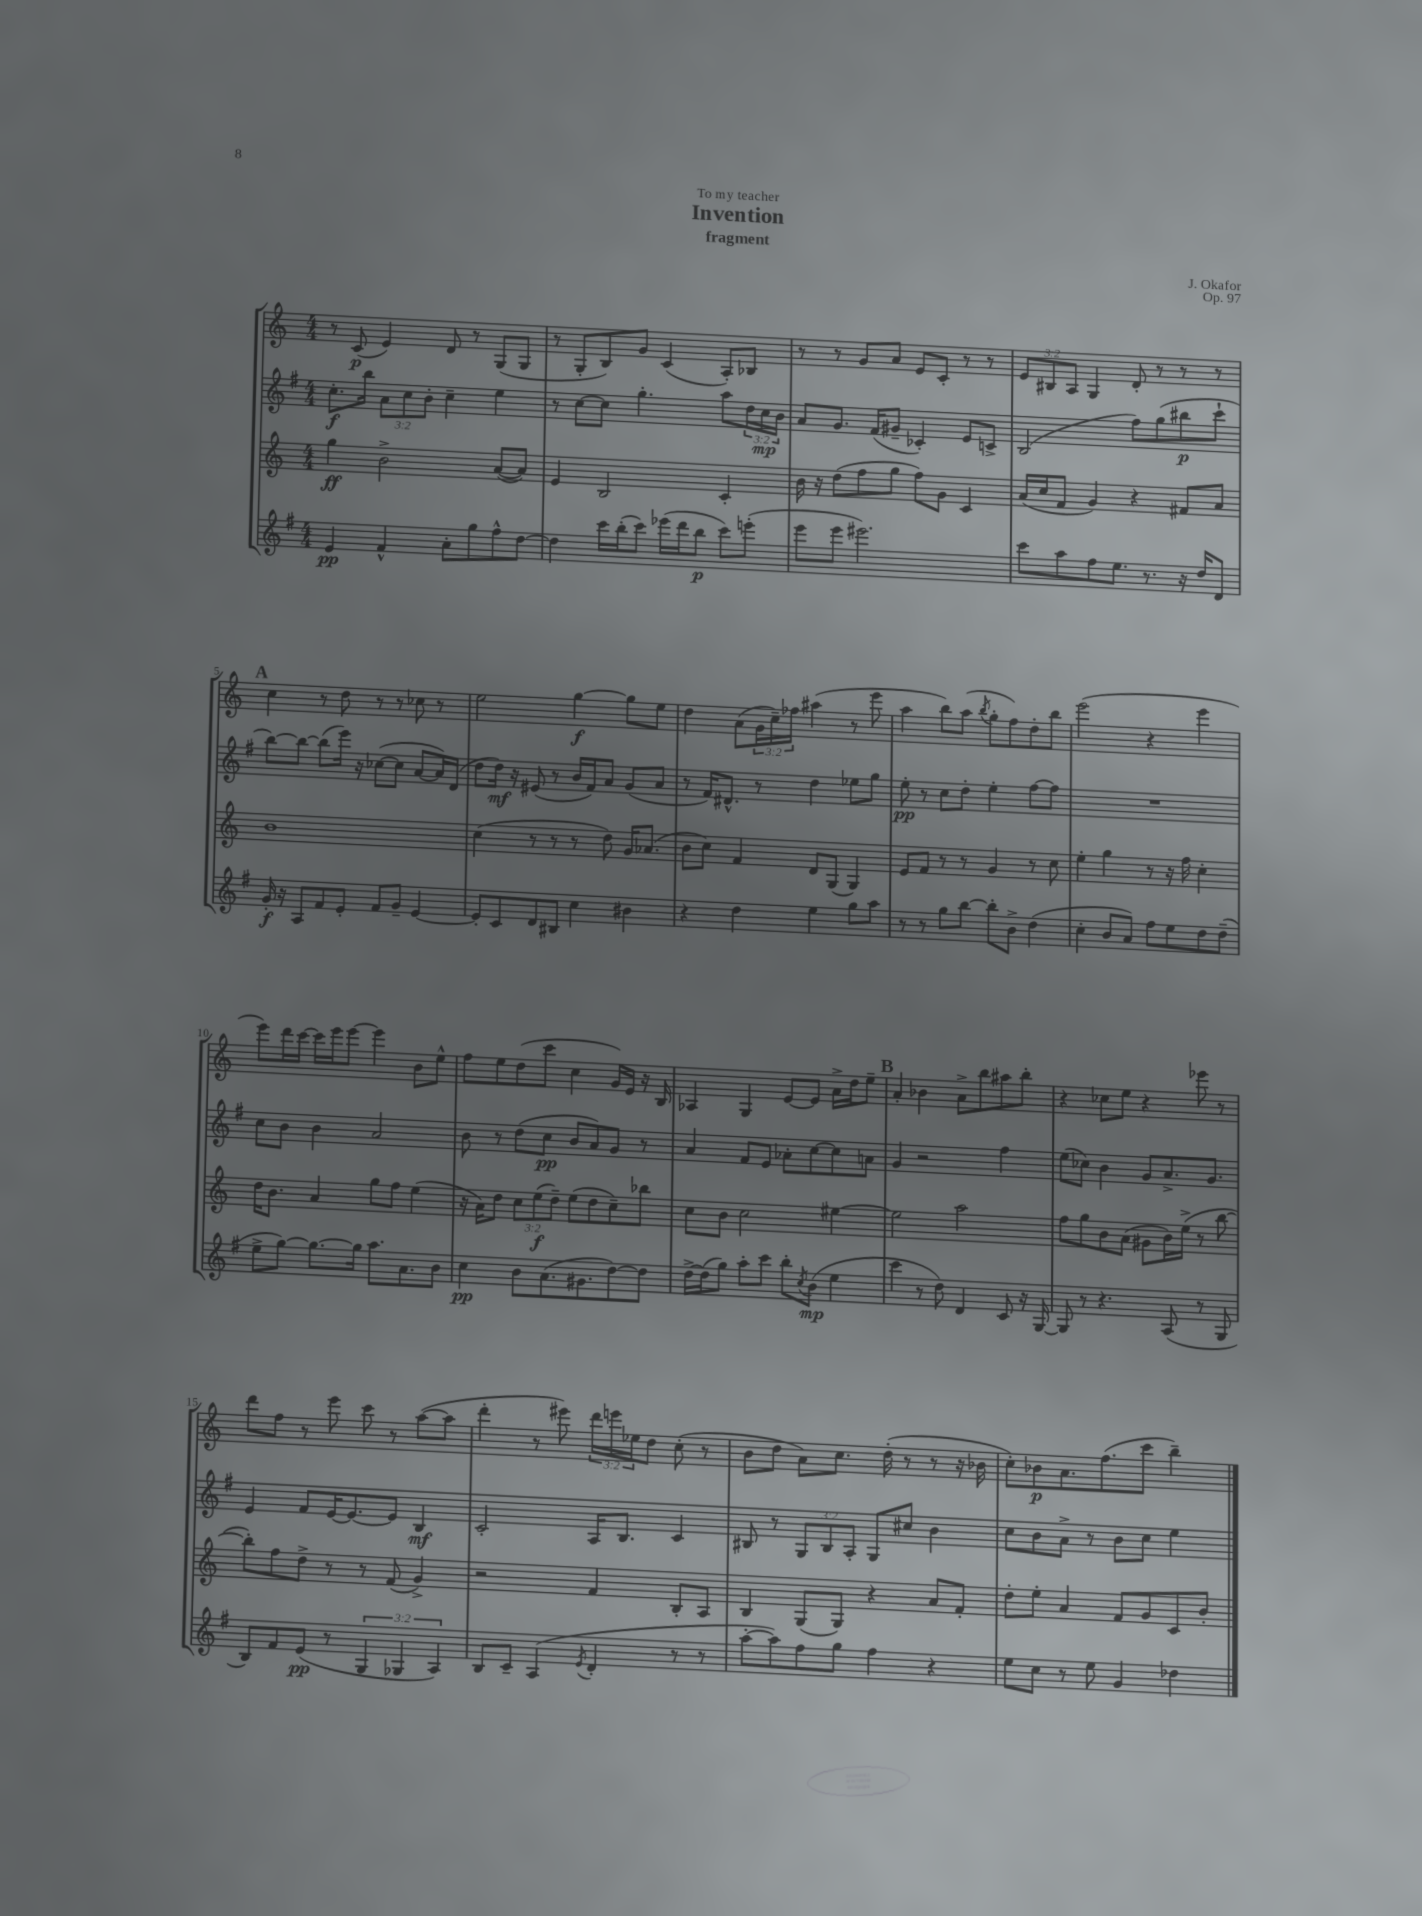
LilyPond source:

\header { title = "Invention" composer = "J. Okafor" subtitle = "fragment" dedication = "To my teacher" opus = "Op. 97" }
<<
\new StaffGroup <<
\new Staff = "s0" {
    \clef treble \key c \major \numericTimeSignature \time 4/4 \override Staff.TupletNumber.text = #tuplet-number::calc-fraction-text
    r8 c'8\p( e'4) d'8 r8 g8( g8 |
    r8 g8-. b8) g'8 c'4( a8-.) bes8 |
    r8 r8 g'8 a'8 e'8 c'8-. r8 r8 |
    \tuplet 3/2 { e'8 bis8 a8 } g4 d'8-. r8 r8 r8 |
    \mark \markup { \bold "A" } c''4 r8 d''8 r8 r8 ces''8 r8 |
    e''2 g''4~\f g''8 e''8 |
    d''4 a'8( \tuplet 3/2 { g'16 c''16--) fes''16 } ais''4( r8 e'''8 |
    a''4 b''8) a''8( \acciaccatura { b''8 } g''8-. f''8) d''8-. b''8 |
    e'''2( r4 e'''4 |
    e'''8) d'''16 c'''16~ c'''16 e'''16 e'''8~ e'''4 b'8 e''8-^ |
    f''8 e''8 d''8( c'''8 c''4 g'16) e'16 r16 b16 |
    aes4 g4 e'8~ e'8 a'16-> d''16 e''8-- |
    \mark \markup { \bold "B" } a'4-. bes'4 a'8-> b''8 ais''8 b''8-. |
    r4 ces''8 e''8 r4 ees'''8 r8 |
    d'''8 f''8 r8 e'''8 c'''8 r8 a''8~( a''8 |
    d'''4-. r8 eis'''8) \tuplet 3/2 { d'''16 e'''16 ees''16 } d''8 c''8-.( r8 |
    b'8 d''8 a'8) c''8. d''16-.( r8 r8 r16 bes'16 |
    c''8-.) bes'8\p a'8. f''8.( c'''8 b''4--) \bar "|." |
}
\new Staff = "s1" {
    \clef treble \key g \major \numericTimeSignature \time 4/4 \override Staff.TupletNumber.text = #tuplet-number::calc-fraction-text
    c''8.-.\f b''16 \tuplet 3/2 { a'8 c''8 b'8-. } c''4-- e''4 |
    r8 c''8~ c''8 g''4.-. a''8 \tuplet 3/2 { d''16 c''16\mp b'16 } |
    a'8 g'8. fis'16( gis'8-- ces'4-.) e'8 c'8-> |
    b2( fis''8) g''8( bis''8\p c'''8-! |
    \mark \markup { \bold "A" } b''8~) b''8~ b''8( e'''16) r16 ces''8~( ces''8 a'8~ a'16) d'16( |
    d''8 d''16\mf) r16 eis'8( r8 b'16 fis'16) a'8 g'8( a'8 |
    r8 fis'16) dis'8.-^ r8 d''4 ees''8 g''8 |
    e''8-.\pp r8 c''8 d''8-. e''4-. fis''8~ fis''8 |
    R1 |
    c''8 b'8 b'4 a'2 |
    b'8 r8 d''8( c''8\pp b'8 a'8) g'8 r8 |
    a'4 fis'8 e'8 aes'8-. c''8~ c''8 a'8 |
    \mark \markup { \bold "B" } g'4 r2 fis''4 |
    e''8( ces''8) b'4 g'8 a'8.-> g'8. |
    e'4 fis'8 e'16~ e'8.~ e'8 b4\mf |
    c'2-. a16 b8. c'4 |
    bis8 r8 \tuplet 3/2 { g8 bis8 a8-. } g8 cis''8 b'4 |
    c''8 b'8 a'8-> r8 b'8 c''8 e''4 \bar "|." |
}
\new Staff = "s2" {
    \clef treble \key c \major \numericTimeSignature \time 4/4 \override Staff.TupletNumber.text = #tuplet-number::calc-fraction-text
    g''4\ff b'2-> a'8~( a'8) |
    e'4 b2 c'4-. |
    b'16 r16 d''8( f''8 g''8 f''8) g'8 c'4 |
    a'16( c''16 f'8 g'4) r4 fis'8 a'8 |
    \mark \markup { \bold "A" } b'1 |
    c''4( r8 r8 r8 d''8) g'16 aes'8.( |
    b'8 c''8) f'4 d'8 g8( g4) |
    e'8 f'8 r8 r8 g'4 r8 c''8 |
    e''4-. g''4 r8 r16 f''16 c''4-. |
    d''16 b'8. a'4 g''8 f''8 e''4( |
    r16 a'16) d''8 \tuplet 3/2 { c''8 e''8\f( d''8--) } e''8( d''8 c''8--) bes''8 |
    c''8 b'8 c''2 eis''4~ |
    \mark \markup { \bold "B" } eis''2 a''2 |
    f''8 g''8 b'8 a'8( gis'8 b'16) e''16->( r8 b''8~ |
    b''8-.) f''8 d''8-> r8 r8 f'8( g'4->) |
    r2 f'4 b8-. a8 |
    b4 g8( g8) r4 a'8 f'8-. |
    d''8-. e''8-. a'4 f'8 g'8 c'8 b'8-. \bar "|." |
}
\new Staff = "s3" {
    \clef treble \key g \major \numericTimeSignature \time 4/4 \override Staff.TupletNumber.text = #tuplet-number::calc-fraction-text
    e'4\pp fis'4-^ a'8-. g''8 fis''8-^ d''8~ |
    d''4 c'''16 b''16-.( c'''8) ees'''16( d'''16 b''8\p c'''8) e'''8-.( |
    e'''8 e'''8 eis'''2.) |
    c'''8 a''8 fis''8 e''8. r8. r16 d''16 d'8 |
    \mark \markup { \bold "A" } g'16-.\f r16 a8 fis'8 e'8-. fis'8 g'8-- e'4~ |
    e'8-. c'8 d'8 bis8 c''4 bis'4 |
    r4 d''4 e''4 g''8 a''8 |
    r8 r8 g''8 b''8~ b''8-. b'8-> d''4( |
    c''4-. b'8 a'8) fis''8 e''8 d''8 d''8--( |
    e''8-> g''8~) g''8.~ g''16 a''8. a'8. b'8 |
    c''4\pp b'8 a'8.( gis'8. d''8~) d''8 |
    d''16~-> d''16( g''8) a''8-. c'''8 b''8-. \acciaccatura { c''8 } b'8\mp( e''4 |
    \mark \markup { \bold "B" } c'''4 r8 d''8) d'4 c'8 r16 g16~ |
    g8 r8 r4. a8( r8 g8 |
    b8) fis'8 e'8\pp( r8 \tuplet 3/2 { g4 ges4 a4) } |
    b8 c'8-- a4( \acciaccatura { e'8 } d'4-. r8 r8 |
    a''8~-. a''8) fis''8 g''8 fis''4 r4 |
    e''8 c''8 r8 e''8 g'4 des''4 \bar "|." |
}
>>
>>
